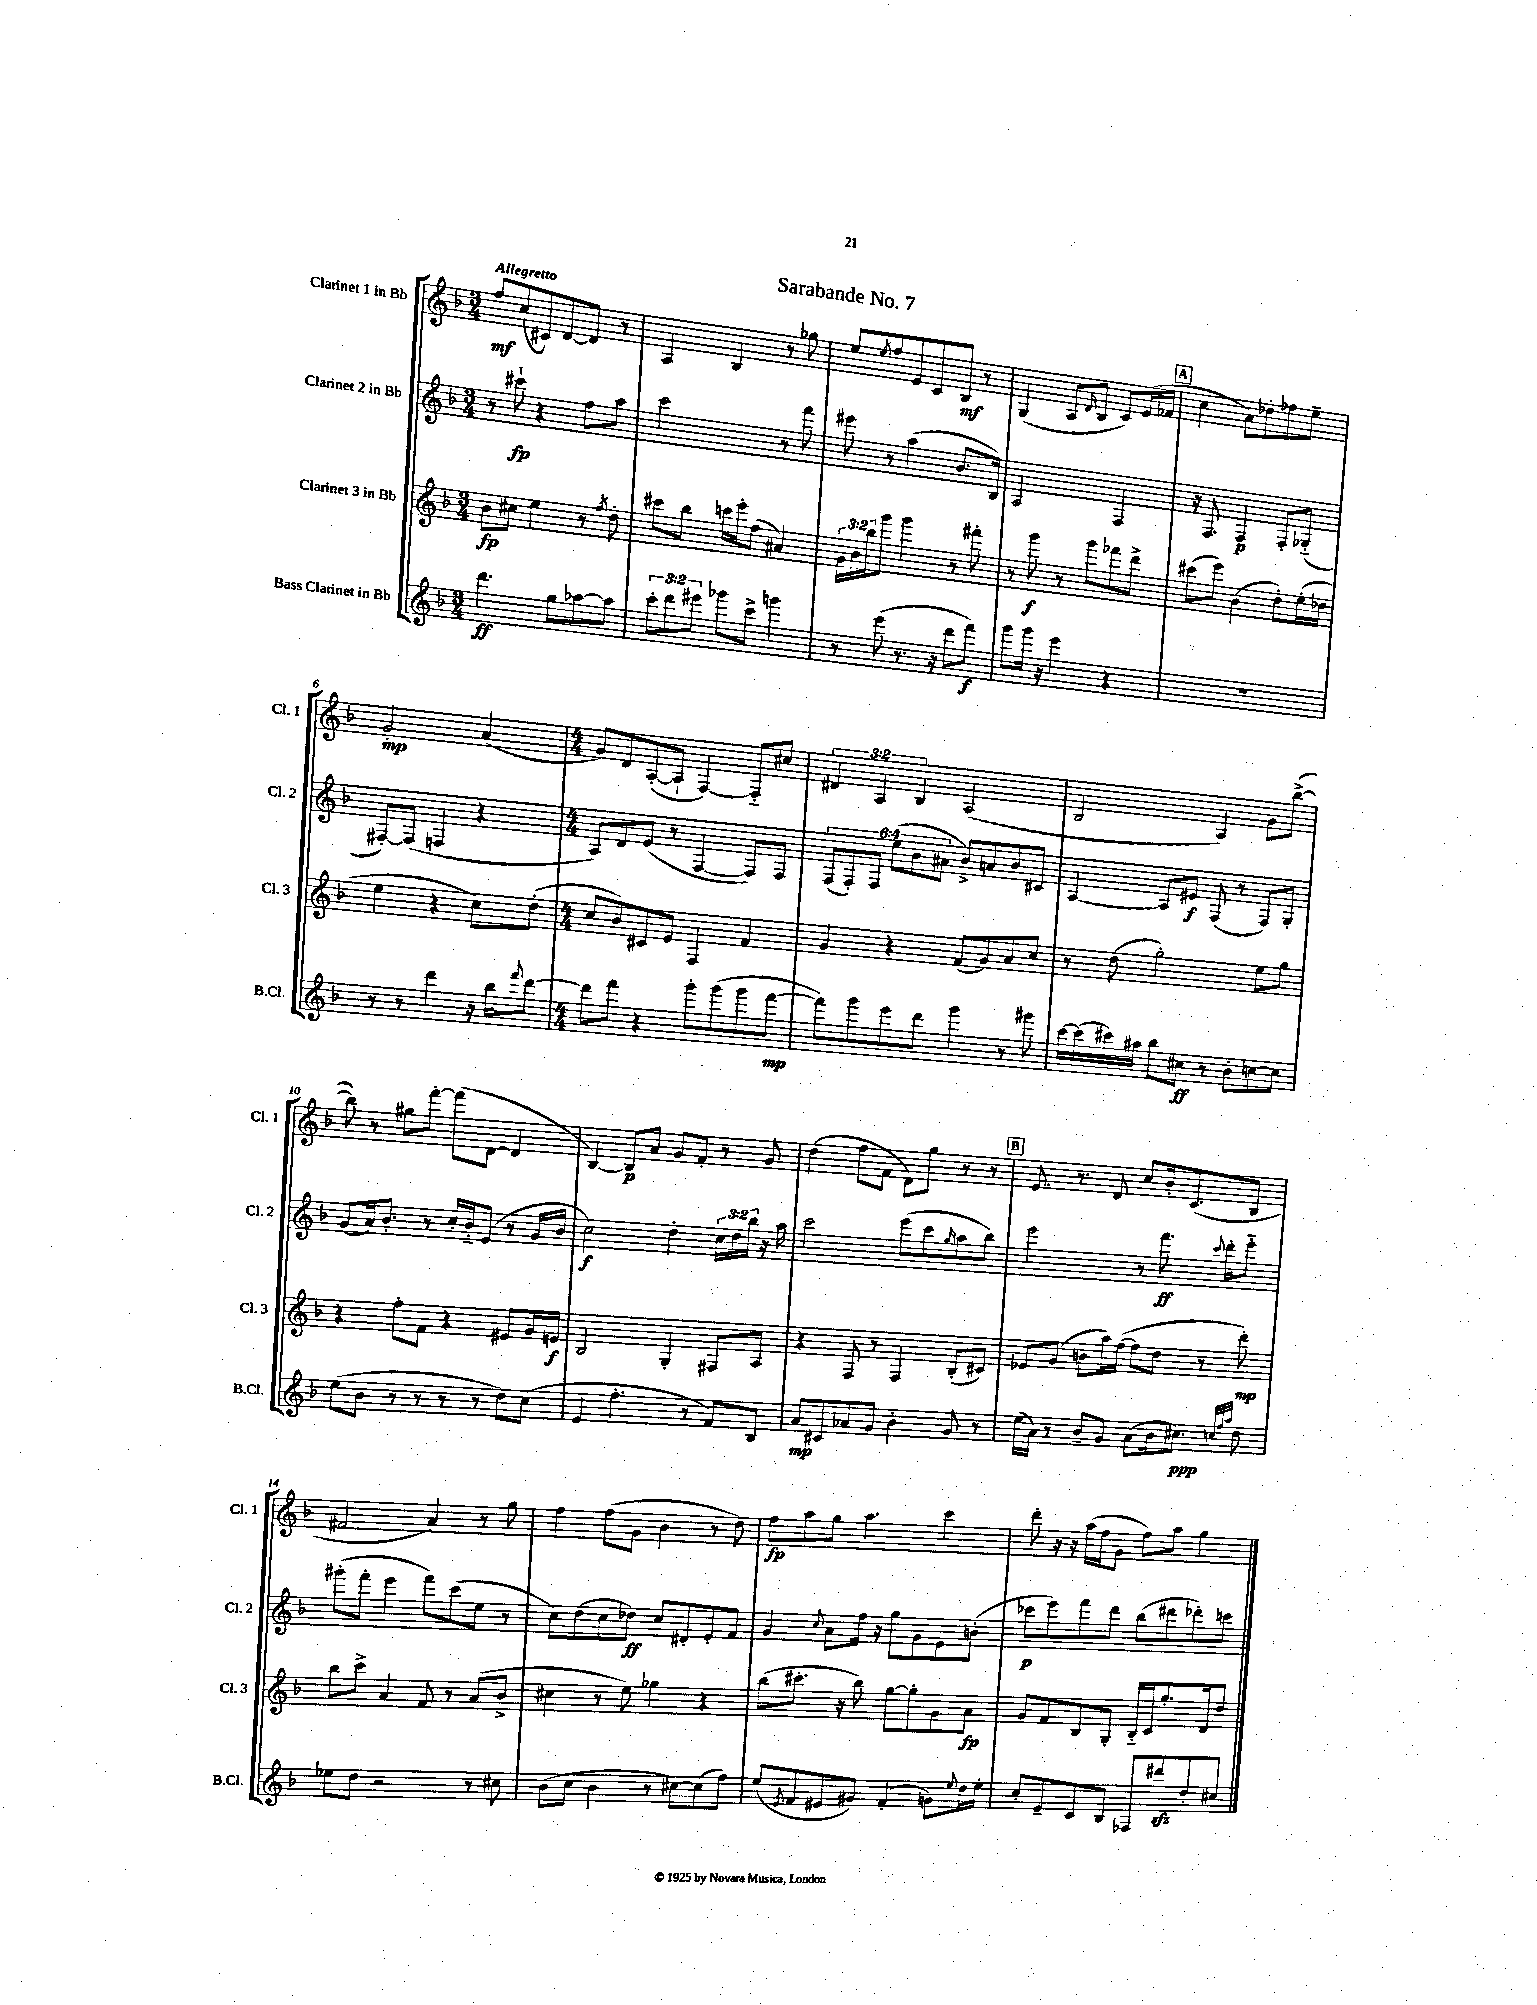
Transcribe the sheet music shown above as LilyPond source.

\header { title = "Sarabande No. 7" }
<<
\new StaffGroup <<
\new Staff = "s0" \with { instrumentName = "Clarinet 1 in Bb" shortInstrumentName = "Cl. 1" } {
    \clef treble \key f \major \numericTimeSignature \time 3/4 \override Staff.TupletNumber.text = #tuplet-number::calc-fraction-text \tempo "Allegretto"
    f''8\mf c''8( cis'8) d'8~ d'8 r8 |
    a4 bes4 r8 ges''8 |
    e''8 \acciaccatura { e''8 } f''8 e'8 c'8 bes8\mf r8 |
    g4( a8 \grace { d'16 } bes8 c'8) e'16( fes'16 |
    \mark \markup { \box "A" } c''4 a'8) des''8-. fes''8 e''8-- |
    g'2-.\mp a'4( |
    \numericTimeSignature \time 4/4 g'8) d'8 a8~-.( a8-! f4~) f8-_ cis''8 |
    \tuplet 3/2 { dis'4 a4 bes4 } a2( |
    bes2 a4) g'8 bes''8~->( |
    bes''8) r8 gis''8 f'''8~-. f'''8( d'8~ d'4 |
    bes4~) bes8\p a'8 g'8 f'8-. r8 g'8 |
    d''4( f''8 f'8 d'8) g''8 r8 r8 |
    \mark \markup { \box "B" } e'8. r8. d'8 c''8 bes'16-. c'8.( bes8 |
    fis'2 a'4) r8 g''8 |
    f''4 f''8( g'8 bes'4 r8 d''8) |
    f''8\fp a''8 g''8 a''4. c'''4 |
    d'''8-. r16 r16 a''16( f''16 g'8 f''8) a''8 g''4 \bar "|." |
}
\new Staff = "s1" \with { instrumentName = "Clarinet 2 in Bb" shortInstrumentName = "Cl. 2" } {
    \clef treble \key f \major \numericTimeSignature \time 3/4 \override Staff.TupletNumber.text = #tuplet-number::calc-fraction-text
    r8 cis'''8-!\fp r4 f''8 a''8 |
    c'''2 r8 f'''8 |
    eis'''8 r8 a''4( bes'8. bes16) |
    a2 f4 |
    \mark \markup { \box "A" } r16 f8. f4\p f8-. ges8-_( |
    fis8~-.) fis8( f4 r4 |
    \numericTimeSignature \time 4/4 a8) d'8 e'8( r8 f4~ f8) f8 |
    \tuplet 6/4 { f8( f8-.) f8 e''8( bes'8 ais'8 } bes'8->) a'8 bes'8 cis'8 |
    a4~ a8 eis'8\f f8( r8 f8) g8-. |
    g'8( a'16) bes'8.-. r8 c''16-. bes'16-_ e'8( r8 g'16 bes'16 |
    c''2\f) d''4-. \tuplet 3/2 { c''16 d''16 bes''16 } r16 a''16 |
    c'''2 e'''8( c'''8 \grace { g''16 } a''8 bes''8) |
    \mark \markup { \box "B" } e'''2 r8 f'''8.\ff \appoggiatura { c'''8 } d'''16-. e'''8-_ |
    gis'''8-.( f'''8-. e'''4 f'''8) c'''8( e''8 r8 |
    c''8) d''8( c''8 des''8\ff) c''8 dis'8-. e'8-. f'8 |
    g'4 \appoggiatura { c''8 } a'8 f''16 r16 g''8 g'8 e'8 b'8-.( |
    ces'''8\p e'''8) f'''8 d'''8 bes''8( dis'''8 des'''8-.) c'''8 \bar "|." |
}
\new Staff = "s2" \with { instrumentName = "Clarinet 3 in Bb" shortInstrumentName = "Cl. 3" } {
    \clef treble \key f \major \numericTimeSignature \time 3/4 \override Staff.TupletNumber.text = #tuplet-number::calc-fraction-text
    bes'8\fp cis''8 e''4 r8 \acciaccatura { f''8 } d''8-. |
    cis'''8 bes''8 c'''16 e'''16-. f''8( ais'4) |
    \tuplet 3/2 { g'16 bes'16 bes''16 } g'''8 g'''4 r8 fis'''8-. |
    r8 g'''8\f r8 g'''8 fes'''8 d'''8-> |
    \mark \markup { \box "A" } cis'''8( e'''8) bes'4( d''8-.) e''16-.( des''16 |
    e''4 r4 c''8) d''8-.( |
    \numericTimeSignature \time 4/4 c''8 bes'8) cis'8 e'8 f4 f'4 |
    g'4 r4 f'8( g'8) a'8 c''8 |
    r8 d''8( g''2-.) e''8 g''8 |
    r4 f''8-. f'8 r4 eis'8 g'16 e'16\f |
    bes2 g4-. fis8 a8 |
    r4 f8 r8 f4 bes8-.( cis'8) |
    \mark \markup { \box "B" } ees'8 g'8( b'8 a''16) f''16~( f''8 d''8 r8 d'''8-.\mp) |
    bes''8 c'''8-> a'4 f'8 r8 a'8( bes'8-> |
    cis''4 r8 e''8) ges''4 r4 |
    bes''8( cis'''8.-. r16 bes''8) g''8~ g''8-. g'8 a'8\fp |
    g'8 f'8 bes8 g8-. bes16-_ c'16 g''8.-. d'16 d''8 \bar "|." |
}
\new Staff = "s3" \with { instrumentName = "Bass Clarinet in Bb" shortInstrumentName = "B.Cl." } {
    \clef treble \key f \major \numericTimeSignature \time 3/4 \override Staff.TupletNumber.text = #tuplet-number::calc-fraction-text
    d'''4.\ff g''8 aes''8~ aes''8 |
    \tuplet 3/2 { c'''8-. d'''8 eis'''8 } ges'''8 c'''8-> g'''4 |
    r8 e'''8( r8. r16 d'''8 f'''8\f) |
    g'''8 g'''16 r16 e'''4 r4 |
    \mark \markup { \box "A" } R2. |
    r8 r8 d'''4 r16 bes''16 \appoggiatura { f'''8 } d'''8~ |
    \numericTimeSignature \time 4/4 d'''8 f'''8 r4 g'''8-. g'''8( g'''8 f'''8~\mp |
    f'''8) g'''8 e'''8 d'''8 g'''4 r8 gis'''8 |
    c'''16~ c'''16( cis'''16) ais''16 bes''8 cis''8\ff r8 bes'8-. c''8~ c''8 |
    e''8( bes'8 r8 r8 r8 r8 d''8) c''8( |
    e'4 f''4.-. r8 f'8) bes8 |
    a'8\mp cis'8 aes'8 g'8 bes'4-. g'8 r8 |
    \mark \markup { \box "B" } e''16( a'16) r8 bes'8-- g'8 a'8( bes'16 cis''8.\ppp) \grace { c''32 f''32 a''32 } d''8 |
    ees''8 d''8 r2 r8 cis''8 |
    bes'8( c''8 bes'4 r8 cis''8~) cis''8( f''8) |
    e''8( \acciaccatura { e'8 } f'8 eis'8 gis'8) f'4-.( g'8) \appoggiatura { e''8 } d''16 e''16-. |
    c''8-. e'8-- c'8 bes8 fes8 dis'''8\sfz d''8-. cis''8 \bar "|." |
}
>>
>>
